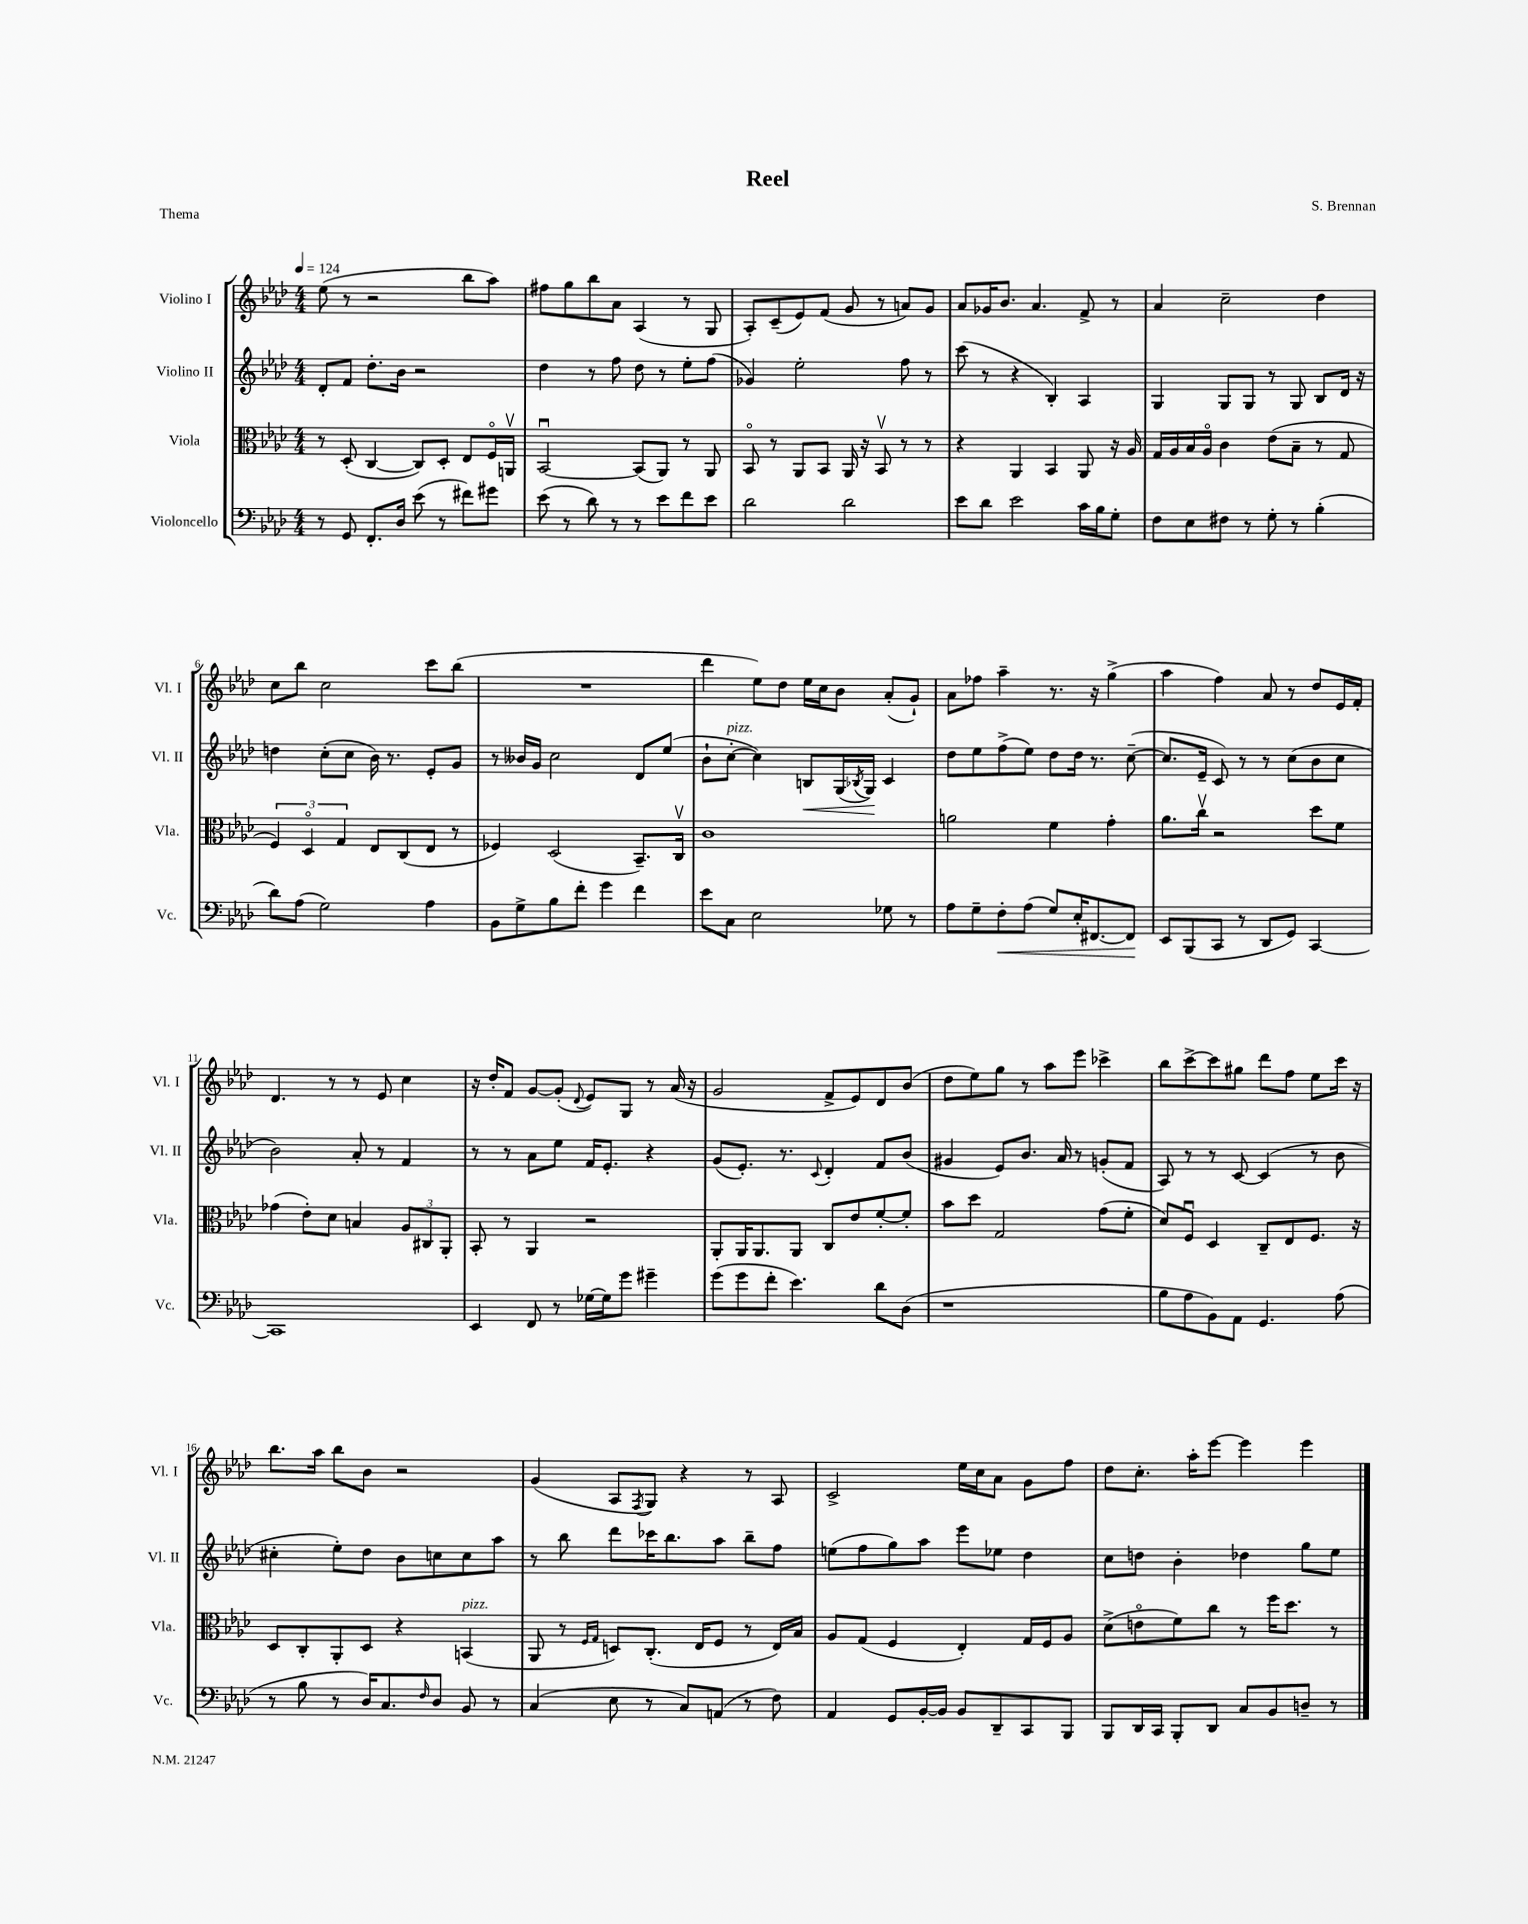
\header { title = "Reel" composer = "S. Brennan" piece = "Thema" }
<<
\new StaffGroup <<
\new Staff = "s0" \with { instrumentName = "Violino I" shortInstrumentName = "Vl. I" } {
    \clef treble \key aes \major \numericTimeSignature \time 4/4 \tempo 4 = 124
    ees''8( r8 r2 bes''8 aes''8) |
    fis''8 g''8 bes''8 aes'8 aes4( r8 g8 |
    aes8-.) c'8--( ees'8) f'8( g'8 r8 a'8) g'8 |
    aes'8 ges'16 bes'8. aes'4. f'8-> r8 |
    aes'4 c''2-- des''4 |
    c''8 bes''8 c''2 c'''8 bes''8( |
    R1 |
    des'''4 ees''8) des''8 ees''16 c''16 bes'8 aes'8-.( g'8-!) |
    aes'8 fes''8 aes''4-- r8. r16 g''4->( |
    aes''4 f''4) aes'8 r8 des''8 ees'16 f'16-. |
    des'4. r8 r8 ees'8 c''4 |
    r16 des''16-. f'8 g'8~ g'8-.( \appoggiatura { des'8 } ees'8) g8 r8 aes'16( r16 |
    g'2 f'8-> ees'8) des'8 bes'8( |
    des''8 ees''8) g''8 r8 aes''8 ees'''8 ces'''4-> |
    bes''8 c'''8~-> c'''8 gis''8 des'''8 f''8 ees''8 c'''16 r16 |
    bes''8. aes''16 bes''8 bes'8 r2 |
    g'4( aes8 \acciaccatura { f8 } g8) r4 r8 aes8 |
    c'2-> ees''16 c''16 aes'8 g'8 f''8 |
    des''8 c''8.-. aes''16-. ees'''8~ ees'''4 ees'''4 \bar "|." |
}
\new Staff = "s1" \with { instrumentName = "Violino II" shortInstrumentName = "Vl. II" } {
    \clef treble \key aes \major \numericTimeSignature \time 4/4
    des'8-. f'8 des''8.-. bes'16 r2 |
    des''4 r8 f''8 des''8 r8 ees''8-. f''8( |
    ges'4) ees''2-. f''8 r8 |
    c'''8( r8 r4 bes4-.) aes4 |
    g4 g8 g8 r8 g8 bes8 des'16 r16 |
    d''4 c''8-.( c''8 bes'16) r8. ees'8-. g'8 |
    r8 beses'16 g'16 c''2 des'8 ees''8( |
    bes'8-! c''8~-.^\markup { \italic "pizz." } c''4) b8\< g16( \acciaccatura { bes8 } g16\!) c'4 |
    des''8 ees''8 f''8->( ees''8) des''8 des''16 r8. c''8~--( |
    c''8. ees'16-- c'8) r8 r8 c''8( bes'8 c''8 |
    bes'2) aes'8-. r8 f'4 |
    r8 r8 aes'8 ees''8 f'16 ees'8.-. r4 |
    g'8( ees'8.-.) r8. \appoggiatura { c'8 } des'4-. f'8 bes'8( |
    gis'4 ees'8) bes'8. aes'16 r8 g'8-.( f'8 |
    aes8) r8 r8 c'8~ c'4( r8 bes'8 |
    cis''4-. ees''8-.) des''8 bes'8 c''8 c''8 aes''8 |
    r8 bes''8 des'''8 ces'''16 bes''8. aes''8 bes''8-- f''8 |
    e''8( f''8 g''8) aes''8 ees'''8 ees''8 des''4 |
    c''8 d''8 bes'4-. des''4 g''8 ees''8 \bar "|." |
}
\new Staff = "s2" \with { instrumentName = "Viola" shortInstrumentName = "Vla." } {
    \clef alto \key aes \major \numericTimeSignature \time 4/4
    r8 des8-.( c4~ c8) des8-. ees8 f16\flageolet a,16\upbow |
    bes,2~\downbow bes,8( aes,8) r8 aes,8 |
    bes,8\flageolet r8 aes,8 bes,8 aes,16 r16 bes,8\upbow r8 r8 |
    r4 aes,4 bes,4 aes,8 r16 aes16 |
    g16 aes16 bes16 aes16\flageolet c'4 ees'8( bes8-- r8 g8 |
    \tuplet 3/2 { f4) des4\flageolet g4 } ees8 c8( ees8 r8 |
    fes4) des2( bes,8.--) c16\upbow |
    c'1 |
    a'2 f'4 g'4-. |
    aes'8. c''16\upbow r2 des''8 f'8 |
    ges'4( ees'8-.) des'8 b4 \tuplet 3/2 { aes8 cis8 aes,8-. } |
    bes,8-. r8 aes,4 r2 |
    aes,8-. aes,16 aes,8. aes,8 c8 ees'8 f'8~-. f'8-. |
    bes'8 des''8 g2 g'8( f'8-. |
    des'8) f8\downbow des4 c8-- ees8 f8. r16 |
    des8 c8-. aes,8-. des8 r4 b,4^\markup { \italic "pizz." }( |
    aes,8 r8 \grace { f16 g16 } d8) c8.-.( ees16 f8 r8 ees16) bes16 |
    aes8 g8( f4 ees4-.) g16 f16 aes8 |
    des'8->( e'8\flageolet f'8) c''8 r8 f''16 des''8. r8 \bar "|." |
}
\new Staff = "s3" \with { instrumentName = "Violoncello" shortInstrumentName = "Vc." } {
    \clef bass \key aes \major \numericTimeSignature \time 4/4
    r8 g,8 f,8.-. des16 ees'8( r8 fis'8) gis'8 |
    ees'8( r8 des'8) r8 r8 ees'8 f'8 ees'8 |
    des'2 des'2 |
    ees'8 des'8 ees'2 c'16 bes16 g8-. |
    f8 ees8 fis8 r8 g8-. r8 bes4-.( |
    des'8) aes8( g2) aes4 |
    bes,8 g8-> bes8 f'8-. g'4 f'4 |
    ees'8 c8 ees2 ges8 r8 |
    aes8 g8-- f8-.\< aes8( g8) ees16-. fis,8.~ fis,8\! |
    ees,8 bes,,8( c,8 r8 des,8 g,8) c,4~ |
    c,1 |
    ees,4 f,8 r8 ges16~ ges16 g'8 gis'4-- |
    g'8( g'8 f'8-. ees'4.) des'8 des8( |
    r1 |
    bes8 aes8 bes,8) aes,8 g,4. aes8( |
    r8 bes8 r8 des16) c8. \grace { f16 } des8 bes,8 r8 |
    c4( ees8 r8 c8) a,8( r8 f8) |
    aes,4 g,8 bes,16~-. bes,16 bes,8 des,8-- c,8 bes,,8 |
    bes,,8 des,16 c,16 bes,,8-. des,8 c8 bes,8 d8-- r8 \bar "|." |
}
>>
>>
